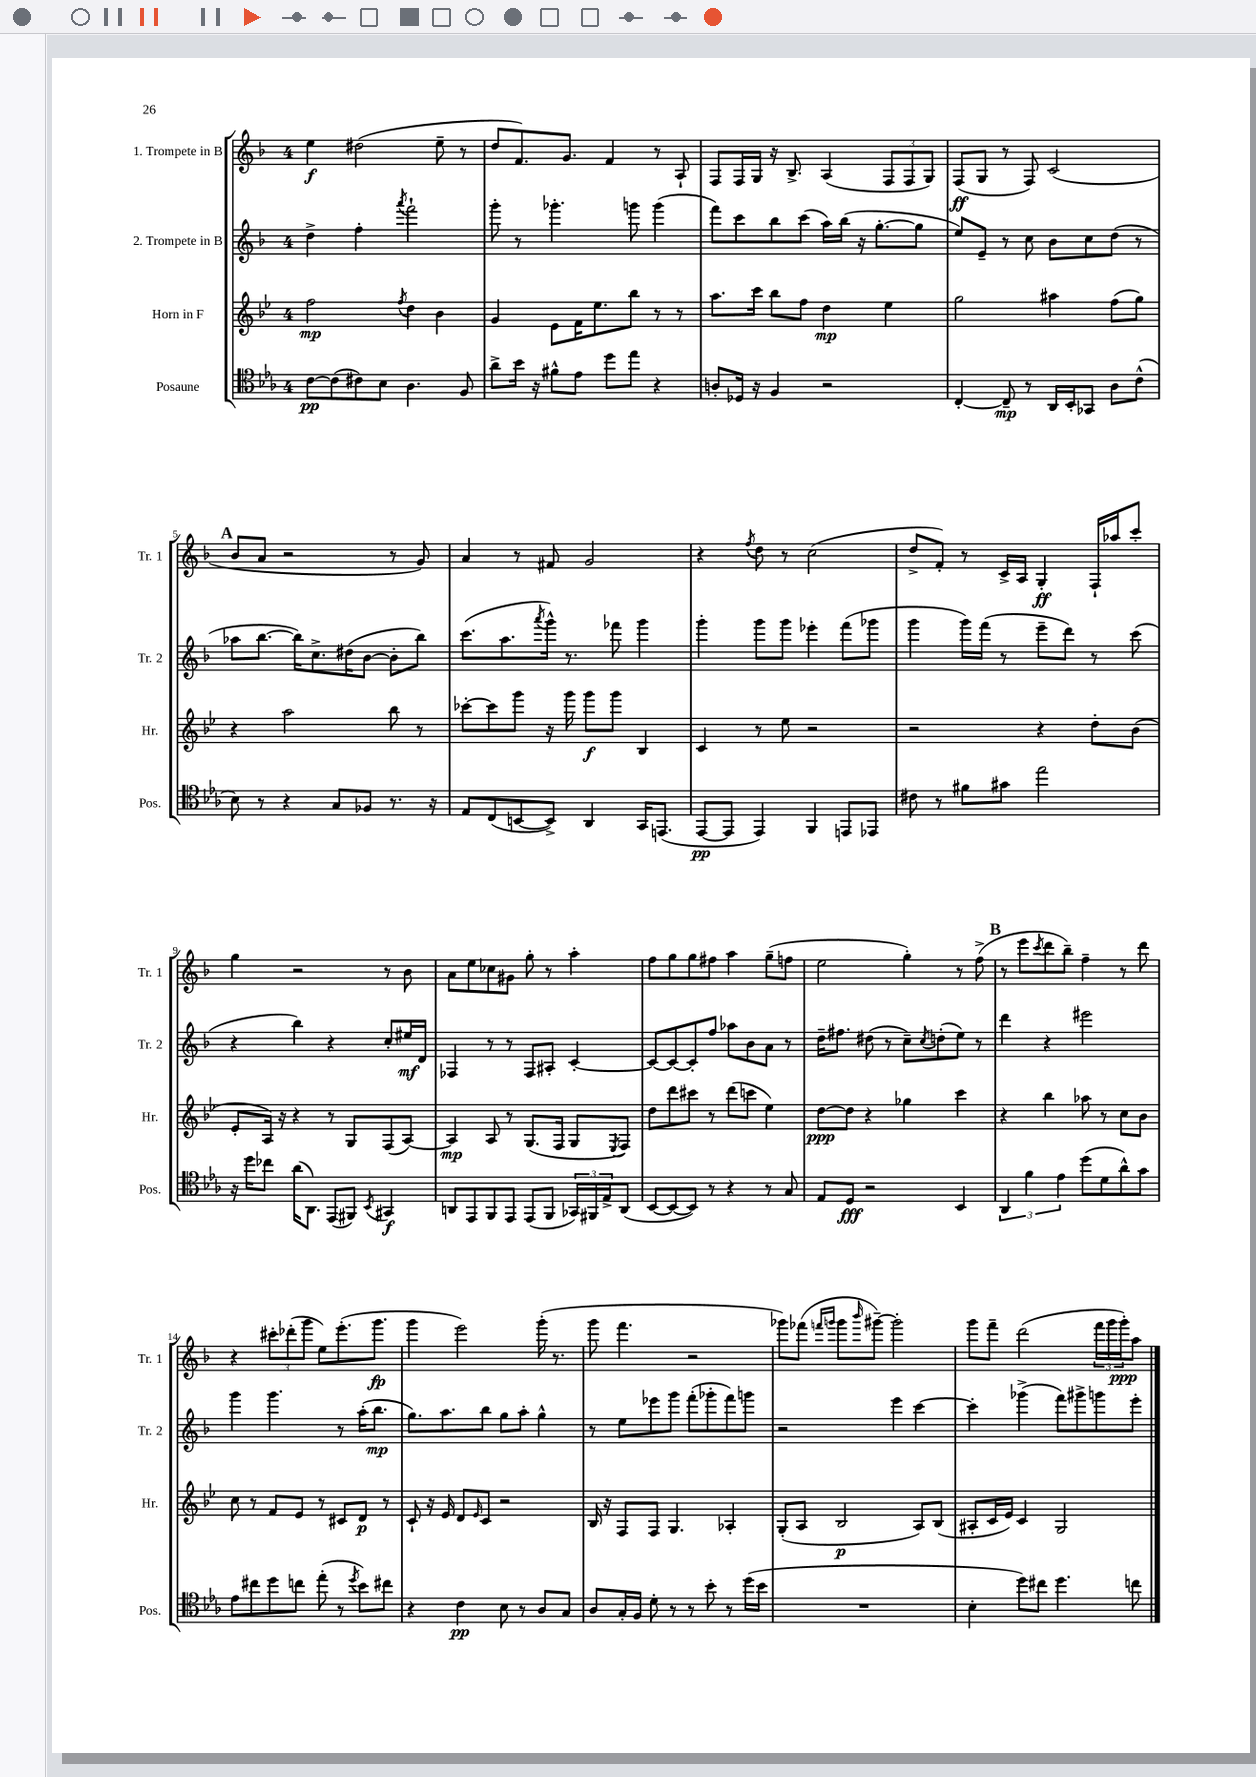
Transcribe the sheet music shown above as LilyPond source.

<<
\new StaffGroup <<
\new Staff = "s0" \with { instrumentName = "1. Trompete in B" shortInstrumentName = "Tr. 1" } {
    \clef treble \key f \major \once \override Staff.TimeSignature.style = #'single-digit \time 4/4
    e''4\f dis''2( e''8-- r8 |
    d''8 f'8.) g'8. f'4 r8 a8-! |
    f8 f16 g16 r16 bes8.-> a4( \tuplet 3/2 { f8 f8 g8) } |
    f8\ff( g8 r8 f8) c'2( |
    \mark \markup { \bold "A" } bes'8 a'8 r2 r8 g'8) |
    a'4 r8 fis'8 g'2 |
    r4 \acciaccatura { f''8 } d''8 r8 c''2( |
    d''8-> f'8-.) r8 c'16-> a16 g4-.\ff f16-! aes''16 c'''8-. |
    g''4 r2 r8 bes'8 |
    a'8 e''8 ces''8 gis'8 g''8-. r8 a''4-. |
    f''8 g''8 g''8 fis''8 a''4 g''8--( f''8 |
    e''2 g''4-.) r8 f''8->( |
    \mark \markup { \bold "B" } r8 e'''8 \acciaccatura { c'''8 } d'''8 bes''8--) f''4-- r8 d'''8 |
    r4 \tuplet 3/2 { cis'''8-. des'''8-.( g'''8 } e''8) e'''8.-.( g'''8.\fp |
    g'''4 e'''2) g'''16-.( r8. |
    g'''8 f'''4. r2 |
    ges'''8) fes'''8( \grace { f'''16 g'''16 } g'''8 \grace { bes'''16 } gis'''8~--) gis'''2-. |
    g'''8 f'''8-- d'''2( \tuplet 3/2 { f'''16 g'''16 g'''16-.\ppp) } a''8 \bar "|." |
}
\new Staff = "s1" \with { instrumentName = "2. Trompete in B" shortInstrumentName = "Tr. 2" } {
    \clef treble \key f \major \once \override Staff.TimeSignature.style = #'single-digit \time 4/4
    d''4-> f''4-. \acciaccatura { a'''8 } f'''2-! |
    g'''8-. r8 ges'''4.-. g'''8 g'''4( |
    f'''8) c'''8 bes''8 c'''8( a''16) bes''16( r16 g''8.~-. g''8 |
    e''8) e'8-- r8 c''8 bes'8 c''8 d''8( r8 |
    \mark \markup { \bold "A" } aes''8 bes''8.~ bes''16) c''8.-> dis''16( bes'8~ bes'8-. bes''8) |
    c'''8.( a''8. \acciaccatura { a'''8 } g'''16-^) r8. fes'''8 g'''4 |
    g'''4-. g'''8 g'''8 ees'''4-. f'''8( ges'''8 |
    g'''4 g'''16) f'''16( r8 e'''8-- d'''8) r8 c'''8( |
    r4 bes''4) r4 c''8-. eis''16\mf d'16 |
    fes4 r8 r8 fes8 ais8-. c'4~-. |
    c'8~ c'8~ c'8-. f''8 aes''8 bes'8 a'8 r8 |
    d''16-- fis''8. dis''8( r8 c''8--) \acciaccatura { c''8 } d''8-.( e''8) r8 |
    \mark \markup { \bold "B" } d'''4 r4 eis'''2 |
    g'''4 g'''4. r8 a''16-.( bes''8.\mp |
    g''8.) a''8. bes''8 g''8 a''8-. g''4-^ |
    r8 e''8 ees'''8 g'''8 f'''8-.( ges'''8-. f'''8) g'''8 |
    r2 e'''4 c'''4~ |
    c'''4-. ges'''4->( f'''8) gis'''8-> g'''8 e'''8-. \bar "|." |
}
\new Staff = "s2" \with { instrumentName = "Horn in F" shortInstrumentName = "Hr." } {
    \clef treble \key bes \major \once \override Staff.TimeSignature.style = #'single-digit \time 4/4
    f''2\mp \acciaccatura { f''8 } d''4 bes'4 |
    g'4 ees'8 f'16 ees''8. bes''8 r8 r8 |
    a''8. c'''16 bes''8 f''8 d''4\mp ees''4 |
    g''2 ais''4 f''8( g''8) |
    \mark \markup { \bold "A" } r4 a''2 bes''8 r8 |
    ces'''8~-. ces'''8 g'''8 r16 g'''16 g'''8\f g'''8 bes4 |
    c'4 r8 ees''8 r2 |
    r2 r4 d''8-. bes'8( |
    ees'8-. a16) r16 r4 r8 g8 f8( a8~) |
    a4\mp a8 r8 g8.( f16 g8 \acciaccatura { ees8 } f8) |
    d''8 d'''8 cis'''8 r8 d'''8( c'''8 ees''4) |
    d''8~\ppp d''8 r4 ges''4 c'''4 |
    \mark \markup { \bold "B" } r4 bes''4 aes''8 r8 c''8 bes'8 |
    c''8 r8 f'8 ees'8 r8 cis'8 d'8\p r8 |
    c'8-! r16 ees'16 d'8 \grace { ees'16 } c'8 r2 |
    bes16 r16 f8 f8 g4. aes4-. |
    g8-.( a8 bes2\p a8) bes8( |
    ais8-. c'16 ees'16) c'4 g2 \bar "|." |
}
\new Staff = "s3" \with { instrumentName = "Posaune" shortInstrumentName = "Pos." } {
    \clef tenor \key ees \major \once \override Staff.TimeSignature.style = #'single-digit \time 4/4
    c'8~\pp c'8( cis'8) bes8 aes4. f8 |
    aes'8-> bes'16 r16 fis'8-^ ees'8 d''8 ees''8 r4 |
    a8-. des16 r16 f4 r2 |
    c4~-. c8--\mp r8 aes,16 bes,16-. ges,8 aes8 c'8-^( |
    \mark \markup { \bold "A" } bes8) r8 r4 g8 fes8 r8. r16 |
    ees8 c8( b,8~ b,8->) aes,4 g,16 e,8.( |
    ees,8~\pp ees,8 ees,4) f,4 e,8 ees,8 |
    cis'8 r8 fis'8 gis'8 ees''2 |
    r16 d''16 ces''8 aes'16( aes,8.) ees,8( fis,8) \acciaccatura { bes,8 } gis,4\f |
    a,8 ees,8 f,8 ees,8 ees,8( f,8 \tuplet 3/2 { ges,16) fis,16 ees16-> } a,8( |
    bes,8~ bes,8~ bes,8) r8 r4 r8 g8 |
    ees8 d8\fff r2 bes,4 |
    \mark \markup { \bold "B" } \tuplet 3/2 { aes,4 f'4 ees'4 } d''8( d'8 aes'8-^) g'8 |
    ees'8 cis''8 d''8 c''8 ees''8-.( r8 \acciaccatura { d''8 } bes'8) cis''8 |
    r4 c'4\pp bes8 r8 aes8 g8 |
    aes8 g16-. f16 d'8-. r8 r8 bes'8-. r8 d''16( bes'16 |
    R1 |
    bes4-. d''8) cis''8 d''4. c''8 \bar "|." |
}
>>
>>
